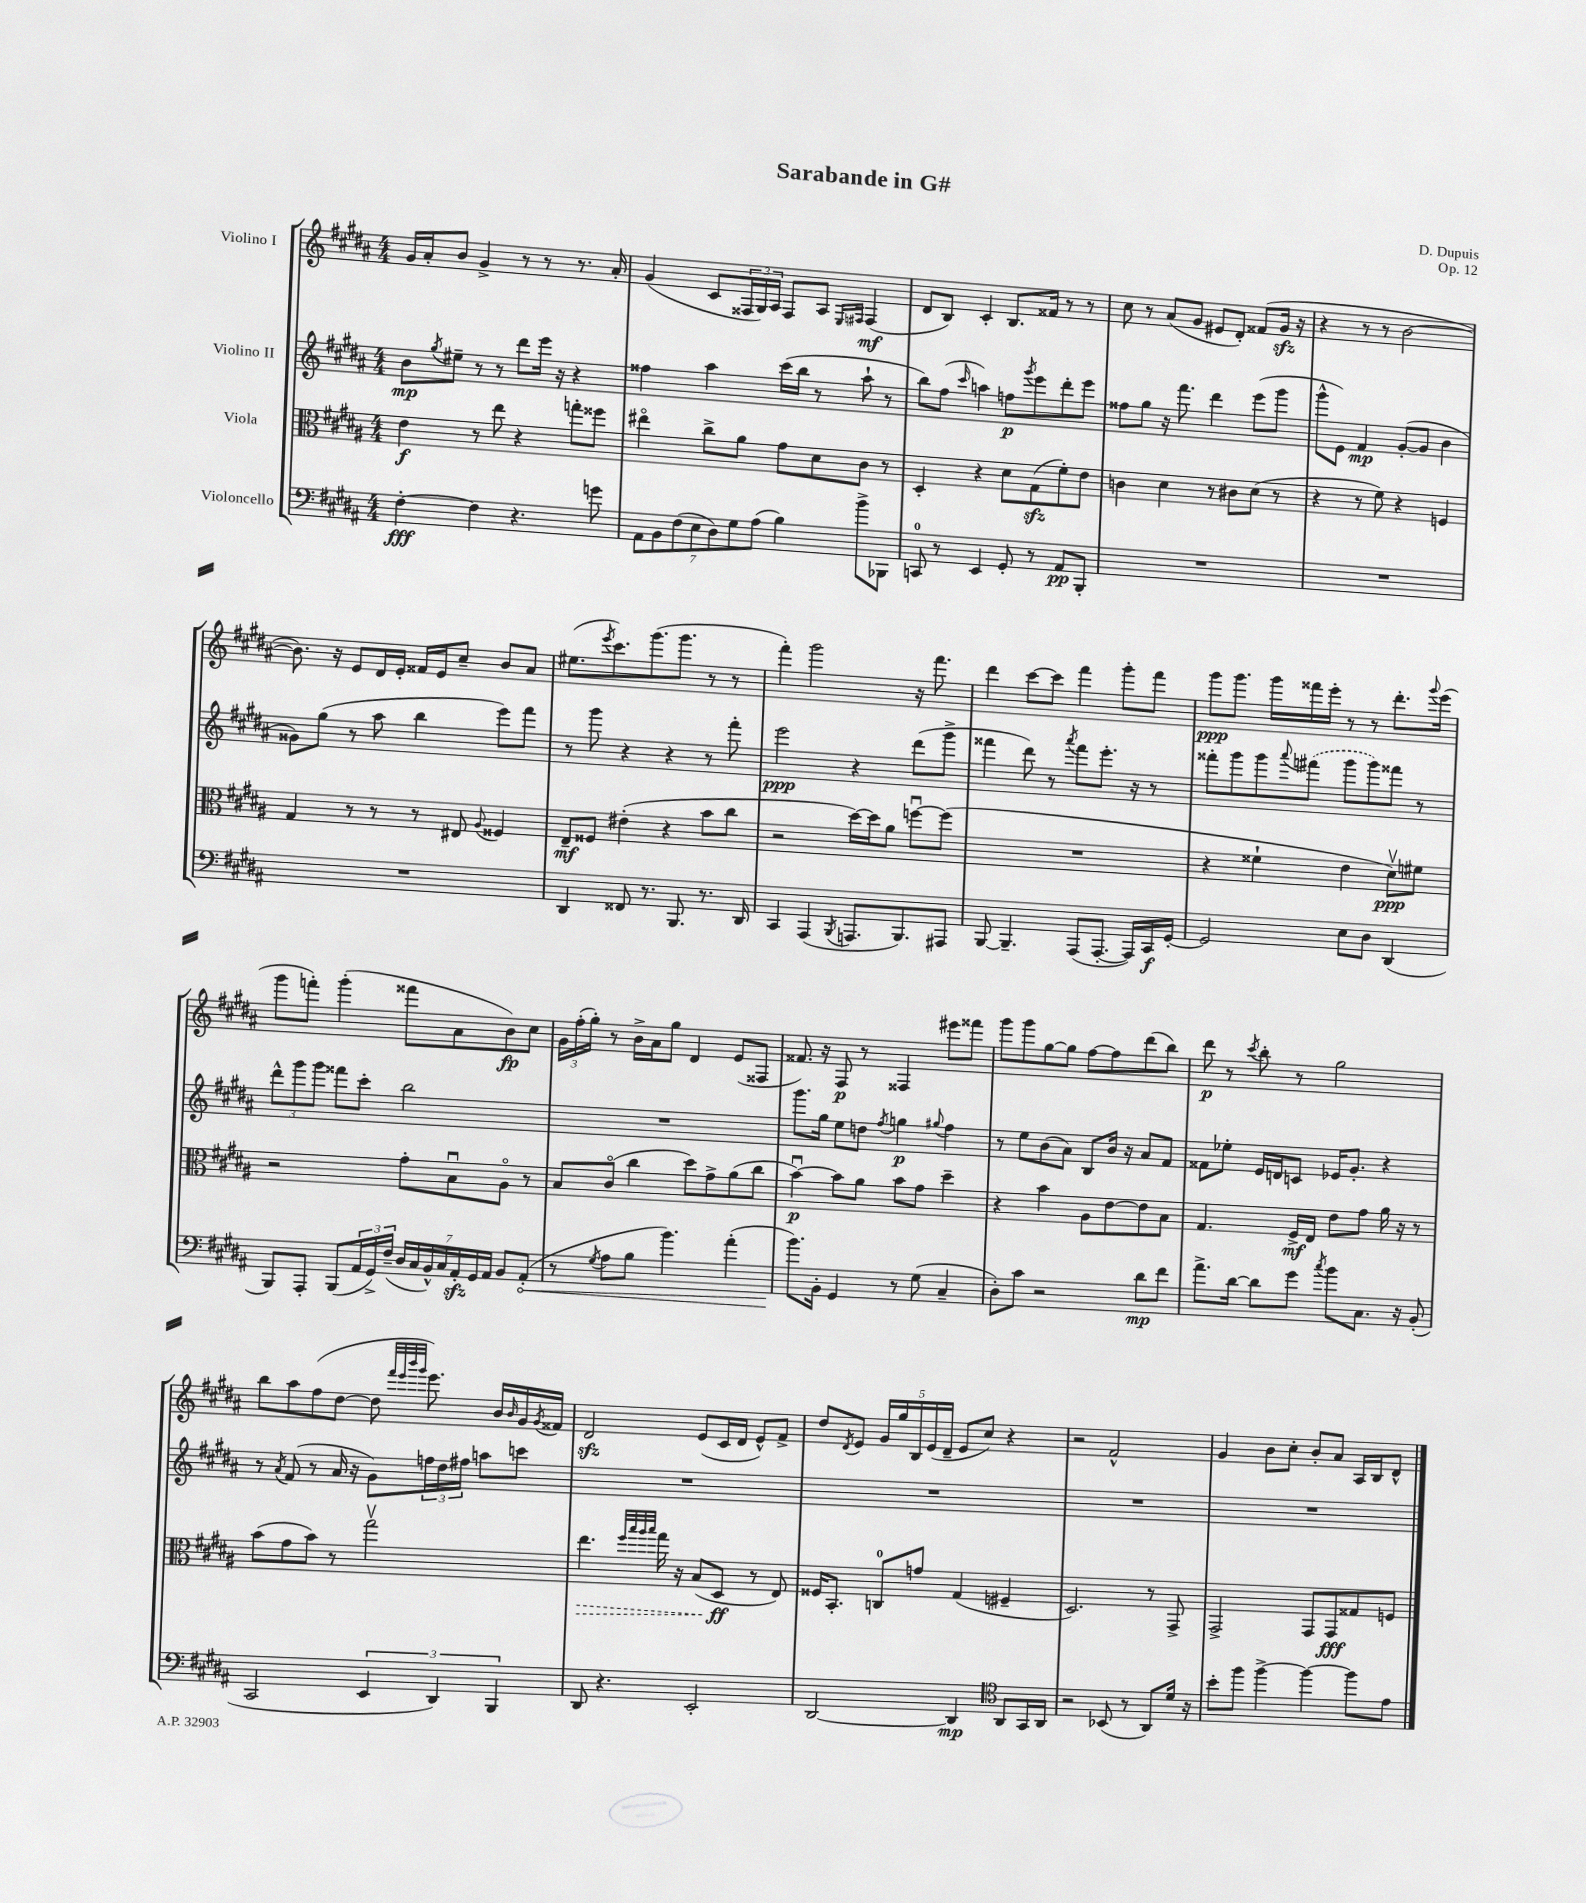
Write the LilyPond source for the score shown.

\header { title = "Sarabande in G#" composer = "D. Dupuis" opus = "Op. 12" }
<<
\new StaffGroup <<
\new Staff = "s0" \with { instrumentName = "Violino I" } {
    \clef treble \key b \major \numericTimeSignature \time 4/4
    gis'16 ais'16-. b'8 gis'4-> r8 r8 r8. ais'16-. |
    gis'4( cis'8 \tuplet 3/2 { fisis16 gis16) ais16 } fisis8 ais8 \grace { e16 fis16 } fis4\mf( |
    dis'8 b8) cis'4-. b8. fisis'16 r8 r8 |
    cis''8 r8 ais'8( gis'8 eis'8 dis'8-.) fisis'8( gis'16\sfz r16 |
    r4 r8 r8 b'2~ |
    b'8.) r16 e'8 dis'16 e'16-. fisis'16 e'16 cis''8-- b'8 ais'8 |
    eis''8.( \acciaccatura { e'''8 } cis'''8.) gis'''8.( gis'''8. r8 r8 |
    fis'''4-.) gis'''2 r16 fis'''8. |
    dis'''4 cis'''8~ cis'''8 fis'''4 gis'''8-. fis'''8 |
    gis'''8\ppp gis'''8. gis'''16 fisis'''16 e'''16-. r8 r8 dis'''8.-. \appoggiatura { gis'''8 } e'''16( |
    gis'''8 f'''8-.) gis'''4-.( fisis'''8 ais'8 b'8\fp) cis''8 |
    \tuplet 3/2 { gis'16 fis''16-.( gis''16-.) } r8 b'16-> ais'16 gis''8 dis'4 e'8( fisis8 |
    fisis'8.) r16 fis8\p r8 fisis4 eis'''8 fisis'''8 |
    gis'''8 gis'''8 gis''8~ gis''8 fis''8~ fis''8 dis'''8( b''8) |
    dis'''8\p r8 \acciaccatura { cis'''8 } b''8-. r8 gis''2 |
    b''8 ais''8 fis''8( dis''8~ dis''8 \grace { fis'''32 e'''32 b'''32 gis'''32 } e'''8.) b'16 \grace { b'16 } gis'16 \acciaccatura { gis'8 } fisis'16 |
    dis'2\sfz e'8( cis'16 dis'16 e'8-^) fis'8-> |
    dis''8 \acciaccatura { dis'8 } e'8 \tuplet 5/4 { gis'16 gis''16 b16 e'16( dis'16-- } e'8 cis''8) r4 |
    r2 fis'2-^ |
    gis'4 b'8 cis''8-. b'8-. ais'8 ais16 b16 dis'8-^ \bar "|." |
}
\new Staff = "s1" \with { instrumentName = "Violino II" } {
    \clef treble \key b \major \numericTimeSignature \time 4/4
    b'8\mp \acciaccatura { gis''8 } eis''8-- r8 r8 dis'''8 e'''16 r16 r4 |
    fisis''4 ais''4 cis'''16( b''16 r8 ais''8-! r8 |
    b''8) fis''8( \grace { cis'''16 } a''4) f''8\p \acciaccatura { gis'''8 } e'''8 dis'''8-. e'''8 |
    fisis''8 gis''8 r16 fis'''8. dis'''4 e'''8( gis'''8 |
    gis'''8-^ e'8) fis'4\mp gis'8~-.( gis'8 b'4 |
    gisis'8) gis''8( r8 ais''8 b''4 e'''8) fis'''8 |
    r8 gis'''8 r4 r4 r8 fis'''8-. |
    e'''2\ppp r4 dis'''8( gis'''8-> |
    fisis'''4 dis'''8) r8 \acciaccatura { ais'''8 } fisis'''8 e'''8.-. r16 r8 |
    fisis'''8-. gis'''8 gis'''8 \appoggiatura { ais'''8 } \once \slurDashed fis'''8( gis'''8 gis'''8) fisis'''8 r8 |
    \tuplet 3/2 { dis'''8-^ gis'''8 gis'''8 } fisis'''8 cis'''8-. b''2 |
    R1 |
    gis'''8. gis''16 e''8 d''8 \acciaccatura { fis''8 } g''4\p \appoggiatura { gis''8 } fis''4 |
    r8 e''8 b'8( ais'8) b8 b'16 r16 ais'8 fis'8 |
    fisis'8 ees''8-. e'16 d'16 c'8 ees'16 gis'8.-. r4 |
    r8 \acciaccatura { ais'8 } fis'8( r8 ais'16 r16 gis'8) \tuplet 3/2 { f''16 dis''16 fis''16 } a''8 c'''8 |
    R1 |
    R1 |
    R1 |
    R1 \bar "|." |
}
\new Staff = "s2" \with { instrumentName = "Viola" } {
    \clef alto \key b \major \numericTimeSignature \time 4/4
    e'4\f r8 e''8 r4 g''8-. fisis''8 |
    eis''4\flageolet cis''8-> ais'8 gis'8 dis'8 cis'8 r8 |
    dis4-. r4 dis'8 gis8\sfz( fis'8-.) e'8 |
    c'4 dis'4 r8 cis'8 dis'8( r8 |
    r4 r8 fis'8) r4 f4 |
    gis4 r8 r8 r8 eis8 \appoggiatura { ais8 } fisis4 |
    e8--\mf fisis8 eis'4-.( r4 b'8 cis''8 |
    r2 dis''16~) dis''16 ais'8 f''8~\downbow f''8( |
    R1 |
    r4 fisis'4-! e'4 dis'8\upbow\ppp) fis'8 |
    r2 gis'8-. b8\downbow ais8\flageolet r8 |
    b8 cis'8\flageolet( cis''4 dis''8) gis'8-> ais'8( cis''8 |
    b'4~\downbow\p) b'8 ais'8 b'8 gis'8 dis''4-- |
    r4 b'4 ais8 e'8~ e'8 b8 |
    gis4. fis16->\mf e16 e'8 gis'8 ais'16 r16 r8 |
    b'8( gis'8 b'8) r8 gis''2\upbow |
    \once \override Hairpin.style = #'dashed-line e''4.\> \grace { fis''32 b''32 ais''32 b''32 } gis''16 r16 b8( dis8\ff\! r8 e8) |
    fisis16 b,8.-. c8-0 g'8 gis4( fis4-- |
    dis2.) r8 gis,8-> |
    gis,2-> gis,8 gis,8\fff gisis8 f8 \bar "|." |
}
\new Staff = "s3" \with { instrumentName = "Violoncello" } {
    \clef bass \key b \major \numericTimeSignature \time 4/4
    fis4~-.\fff fis4 r4. g'8 |
    \tuplet 7/4 { ais,8 b,8 fis8( e8 dis8) gis8 ais8( } b4) b'8-> bes,,8 |
    c,8-0 r8 e,4 gis,8-. r8 ais,8\pp b,,8-. |
    R1 |
    R1 |
    R1 |
    dis,4 fisis,8 r8. b,,8. r8. dis,16 |
    cis,4 ais,,4( \acciaccatura { b,,8 } a,,8. b,,8.) ais,,8 |
    b,,8~ b,,4.-- ais,,8( ais,,8.~-. ais,,16) cis,16\f gis,16~-. |
    gis,2 e8 dis8 dis,4( |
    b,,8) ais,,8-. b,,8( \tuplet 3/2 { ais,16 gis,16->) fis16--( } \tuplet 7/4 { dis16 cis16 b,16-^) cis16 ais,16-.\sfz gis,16 ais,16 } b,8 \once \override Hairpin.circled-tip = ##t ais,8-.\<( |
    r8 \acciaccatura { gis8 } ais8 b8 b'4.) ais'4-.( |
    b'8.\!) b,16-. gis,4 r8 gis8( cis4-- |
    dis8-.) cis'8 r2 dis'8\mp fis'8 |
    ais'8.-> dis'16~ dis'8 gis'8 \acciaccatura { cis''8 } b'8 cis8. r16 b,8-.( |
    cis,2 \tuplet 3/2 { e,4 dis,4) b,,4 } |
    dis,8 r4. e,2-. |
    dis,2~ dis,4\mp \clef tenor ais,8 gis,16 ais,16 |
    r2 bes,8( r8 ais,8) dis'16 r16 |
    b'8-. fis''8 fis''4~-> fis''4~ fis''8 e'8 \bar "|." |
}
>>
>>
\layout { \context { \Score \remove "Bar_number_engraver" } }
